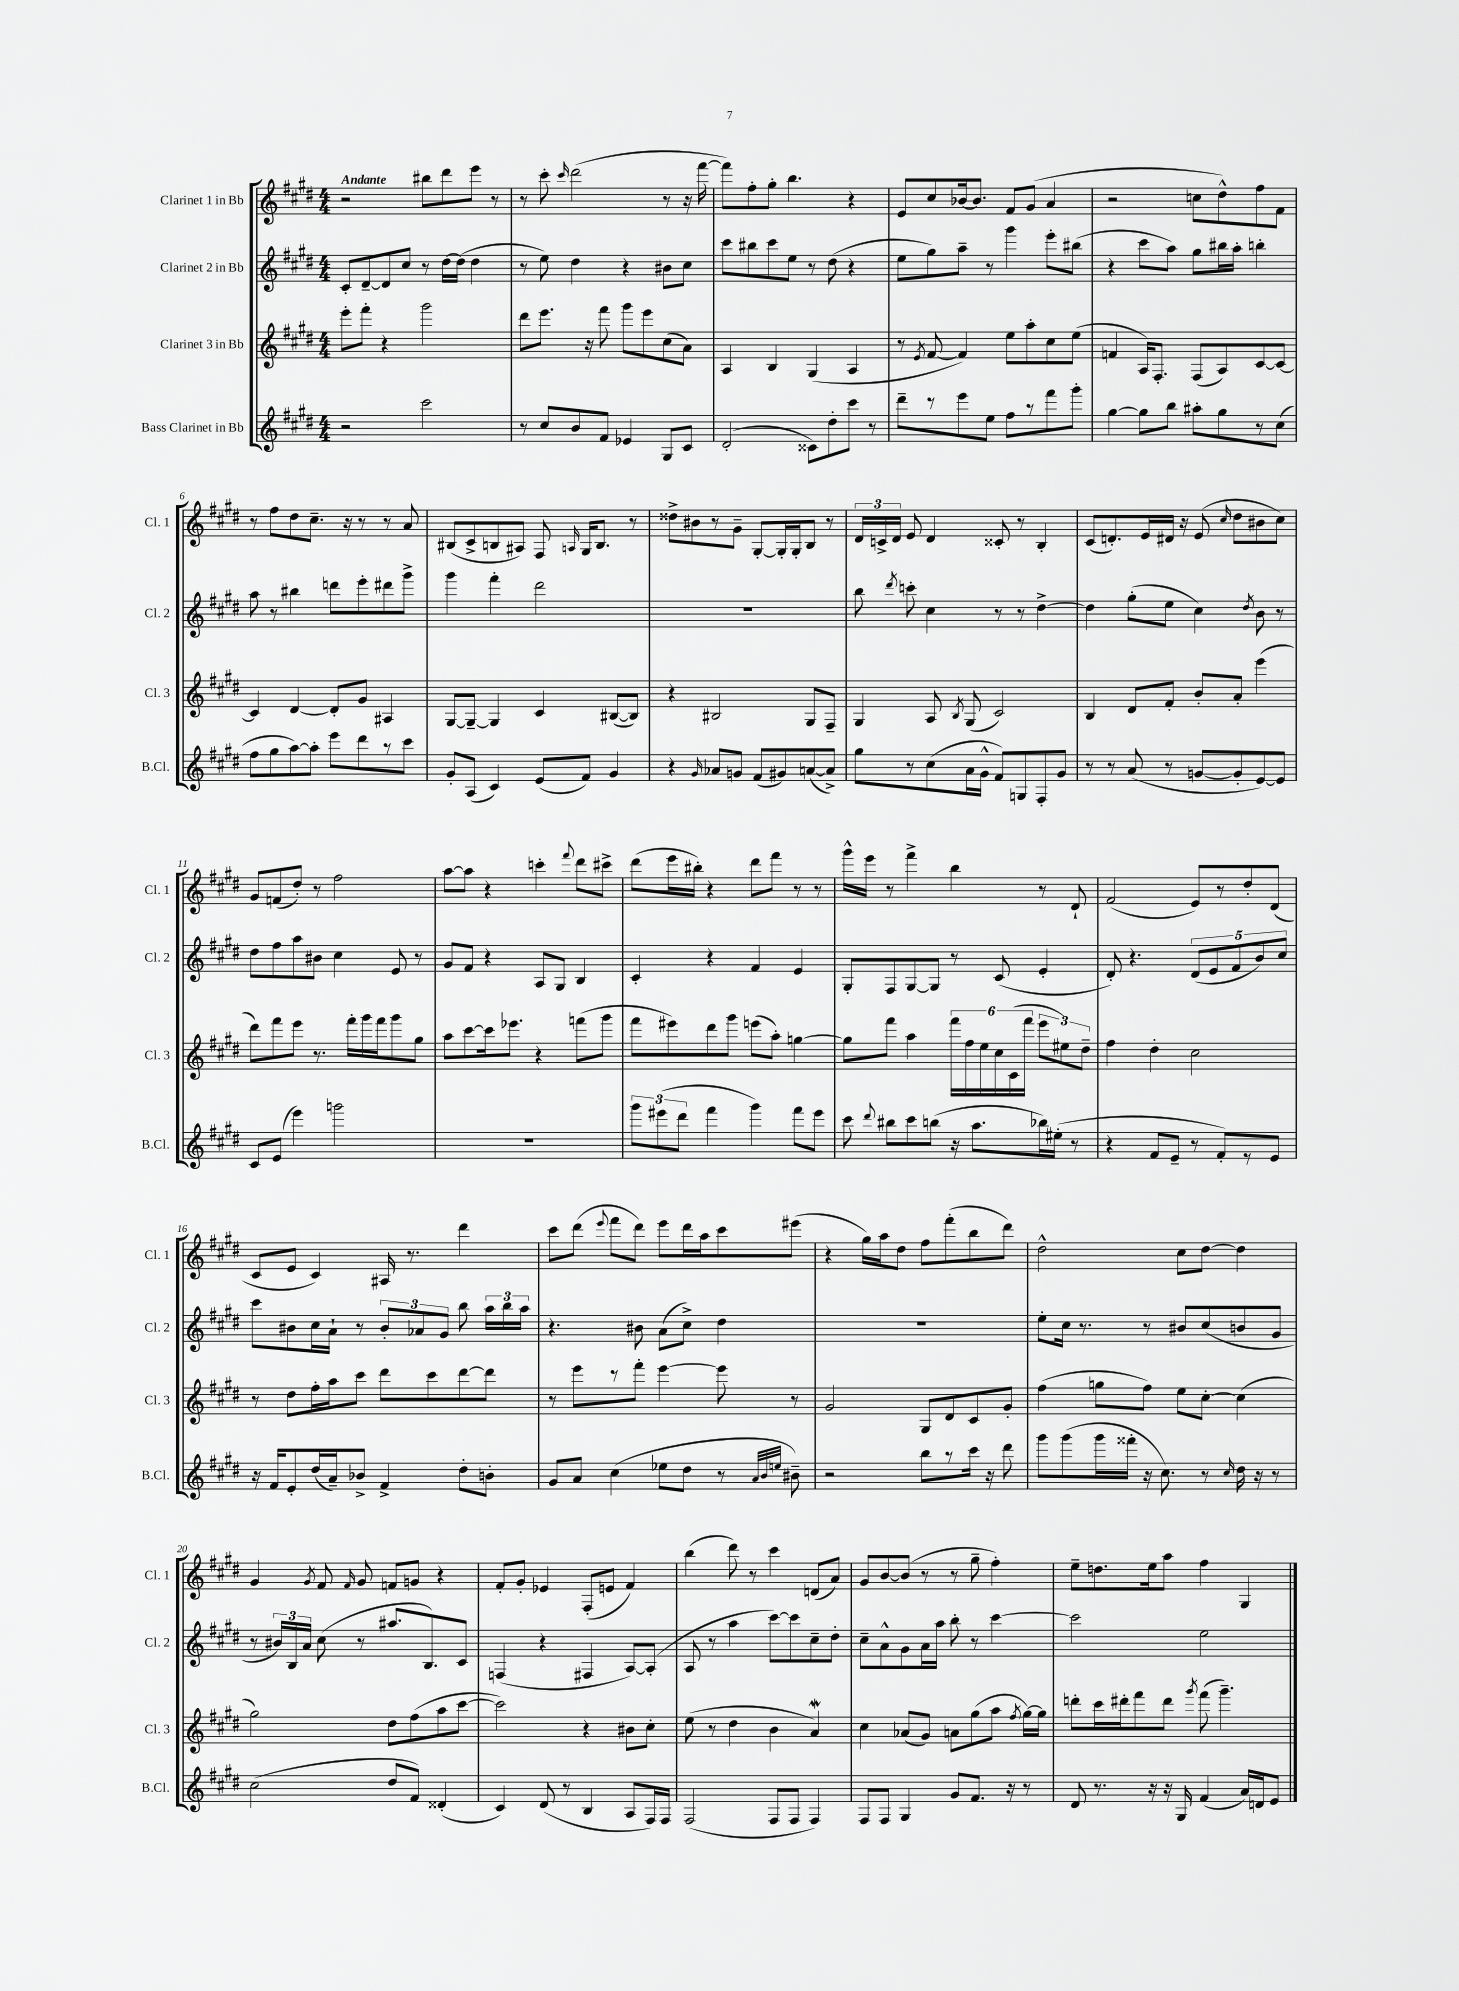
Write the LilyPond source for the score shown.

<<
\new StaffGroup <<
\new Staff = "s0" \with { instrumentName = "Clarinet 1 in Bb" shortInstrumentName = "Cl. 1" } {
    \clef treble \key e \major \numericTimeSignature \time 4/4 \tempo "Andante"
    \autoBeamOff r2 bis''8[ dis'''8 e'''8] r8 |
    r8 cis'''8-. \grace { cis'''16 } dis'''2( r8 r16 fis'''16~ |
    fis'''8[) fis''8-. gis''8]-. b''4. r4 |
    e'8[ cis''8 bes'16~ bes'8.] fis'8[ gis'8]( a'4 |
    r2 c''8[ dis''8-^) fis''8 fis'8] |
    r8 fis''8[ dis''8 cis''8.]-- r16 r8 r8 a'8 |
    bis8[( cis'8-> b8 ais8]) fis8 \grace { a16 } gis16[ b8.] r8 |
    disis''8[-> bis'8 r8 gis'8]-- gis8[~-. gis16-. gis16-. b8] r8 |
    \tuplet 3/2 { dis'16[ c'16-> dis'16] } e'8 dis'4 cisis'8-. r8 b4-. |
    cis'8[( d'8.-.) e'16 dis'16] r16 e'8( \grace { cis''16 } dis''8[ bis'8 cis''8]) |
    gis'8[ f'8( dis''8]-.) r8 fis''2 |
    a''8[~ a''8] r4 c'''4-. \appoggiatura { fis'''8 } dis'''8[ cis'''8]-> |
    dis'''8[( e'''16 bis''16]-.) r4 dis'''8[ fis'''8] r8 r8 |
    gis'''16[-^ e'''16] r8 fis'''4-> b''4 r8 dis'8-! |
    fis'2( e'8[) r8 dis''8-. dis'8]( |
    cis'8[ e'8] cis'4) ais16 r8. dis'''4 |
    cis'''8[ dis'''8]( \appoggiatura { e'''8 } fis'''8[ dis'''8]) e'''8[ dis'''16 a''16 cis'''8 eis'''8]( |
    r4 gis''16[) a''16 dis''8] fis''8[ fis'''8-.( b''8 dis'''8]) |
    dis''2-^ cis''8[ dis''8]~ dis''4 |
    gis'4 \acciaccatura { gis'8 } fis'8 \grace { fis'16 } gis'8 f'8[ g'8] r4 |
    fis'8[-. gis'8]-. ees'4 fis8[-.( e'8] fis'4) |
    b''4( dis'''8) r8 cis'''4 d'8[( a'8]) |
    gis'8[ b'8~ b'8]( r8 r8 gis''8-- fis''4-.) |
    e''8[-- d''8. e''16 a''8] fis''4 gis4 \bar "|." |
}
\new Staff = "s1" \with { instrumentName = "Clarinet 2 in Bb" shortInstrumentName = "Cl. 2" } {
    \clef treble \key e \major \numericTimeSignature \time 4/4
    \autoBeamOff cis'8[-. dis'8~-- dis'8 cis''8] r8 dis''16[~ dis''16]( dis''4 |
    r8 e''8) dis''4 r4 bis'8[ cis''8] |
    cis'''8[ bis''8 cis'''8 e''8] r8 dis''8( r4 |
    e''8[ gis''8) a''8]-- r8 gis'''4 e'''8[-. bis''8]( |
    r4 cis'''8[ a''8]) gis''8[ bis''16 a''16]-. b''4-. |
    a''8 r8 bis''4 d'''8[ e'''8-. dis'''8 gis'''8]-> |
    gis'''4 fis'''4-. dis'''2 |
    R1 |
    b''8 \acciaccatura { dis'''8 } c'''8-. cis''4 r8 r8 dis''4~-> |
    dis''4 gis''8[-.( e''8] cis''4) \acciaccatura { dis''8 } b'8 r8 |
    dis''8[ fis''8 a''8 bis'8] cis''4 e'8 r8 |
    gis'8[ fis'8] r4 a8[ gis8] b4 |
    cis'4-. r4 fis'4 e'4 |
    gis8[-. fis8 gis8~ gis8] r8 cis'8( e'4-. |
    dis'8-.) r4. \tuplet 5/4 { dis'8[( e'8 fis'8 b'8) cis''8] } |
    cis'''8[ bis'8 cis''16 a'16]-! r8 \tuplet 3/2 { bis'8[-. aes'8 gis'8] } b''8 \tuplet 3/2 { a''16[ b''16 a''16] } |
    r4. bis'8 a'8[( cis''8]->) dis''4 |
    R1 |
    e''8[-. cis''16] r8. r8 bis'8[ cis''8( b'8 gis'8] |
    r8 \tuplet 3/2 { bis'16[) b16 a'16] } cis''8( r8 ais''8.[ b8.) cis'8] |
    f4( r4 fis4 a8[~) a8]-.( |
    a8 r8 a''4 cis'''8[~) cis'''8 cis''8-- dis''8]-. |
    cis''8[-- a'8-^ gis'8 a'16 a''16] b''8-. r8 cis'''4~ |
    cis'''2 e''2 \bar "|." |
}
\new Staff = "s2" \with { instrumentName = "Clarinet 3 in Bb" shortInstrumentName = "Cl. 3" } {
    \clef treble \key e \major \numericTimeSignature \time 4/4
    \autoBeamOff e'''8[-. fis'''8]-. r4 gis'''2 |
    dis'''8[ e'''8.] r16 fis'''8 gis'''8[ e'''8 cis''8( a'8]) |
    a4 b4 gis4( a4 |
    r8 \acciaccatura { e'8 } fis'8~ fis'4) e''8[ a''8-. cis''8 e''8]( |
    f'4 a16[) fis8.]-. fis8[( a8) cis'8~ cis'8]~ |
    cis'4 dis'4~ dis'8[-. gis'8] ais4 |
    gis8[~ gis8]~-- gis4 cis'4 bis8[~( bis8]) |
    r4 bis2 gis8[ fis8]-- |
    gis4 a8 \acciaccatura { b8 } gis8( cis'2) |
    b4 dis'8[ fis'8]-. b'8[-. a'8]-. e'''4( |
    dis'''8[) fis'''8 e'''8] r8. fis'''16[-. gis'''16 fis'''16 gis'''8 gis''8] |
    a''8[ cis'''8~ cis'''16 ees'''8.] r4 f'''8[( gis'''8] |
    fis'''8[ eis'''8) dis'''8 gis'''8] e'''8[( a''8]-.) g''4~ |
    g''8[ fis'''8] a''4 \tuplet 6/4 { fis'''16[ fis''16 e''16 cis''16 cis'16( fis'''16] } \tuplet 3/2 { e'''8[ eis''8) dis''8]-- } |
    fis''4 dis''4-. cis''2 |
    r8 dis''8[ fis''16-. a''16 cis'''8] dis'''8[ cis'''8 dis'''8~ dis'''8] |
    r8 e'''8[ r8 fis'''8]-. e'''4~ e'''8 r8 |
    gis'2 gis8[ dis'8 cis'8 gis'8]-. |
    fis''4( g''8[ fis''8]) e''8[ cis''8]~-. cis''4( |
    gis''2) dis''8[ fis''8( a''8 cis'''8]~ |
    cis'''2) r4 bis'8[ cis''8]-. |
    e''8( r8 dis''4 b'4 a'4\mordent) |
    cis''4 aes'8[( gis'8]) a'8[ gis''8( a''8] \acciaccatura { fis''8 } gis''16[~) gis''16] |
    d'''8[-. cis'''16 dis'''16-. fis'''8 dis'''8] \acciaccatura { gis'''8 } fis'''8( gis'''4.--) \bar "|." |
}
\new Staff = "s3" \with { instrumentName = "Bass Clarinet in Bb" shortInstrumentName = "B.Cl." } {
    \clef treble \key e \major \numericTimeSignature \time 4/4
    \autoBeamOff r2 cis'''2 |
    r8 cis''8[ b'8 fis'8] ees'4 gis8[ cis'8] |
    dis'2-.( cisis'8[) dis''8-. cis'''8] r8 |
    dis'''8[-- r8 e'''8 e''8] fis''8[ r8 fis'''8 gis'''8]-. |
    gis''4~ gis''8[ b''8] ais''8[-. gis''8 r8 cis''8]( |
    fis''8[ gis''8 a''8~) a''8]-. e'''8[ dis'''8 r8 cis'''8] |
    gis'8[-. a8]( cis'4) e'8[( fis'8]) gis'4 |
    r4 \grace { gis'16 } aes'8[ g'8] fis'8[( gis'8) a'8~( a'8]->) |
    gis''8[ r8 cis''8( a'16 gis'16]-^ fis'8[) g8 fis8-. gis'8] |
    r8 r8 a'8( r8 g'8[~ g'8-. e'8~) e'8] |
    cis'8[ e'8]( e'''4) g'''2 |
    R1 |
    \tuplet 3/2 { gis'''8[ eis'''8( dis'''8] } fis'''4 gis'''4) fis'''8[ eis'''8] |
    cis'''8 \appoggiatura { dis'''8 } bis''8[ cis'''8 b''8]( r16 a''8.[ bes''16) eis''16]-.( r8 |
    r4 fis'8[ e'8]-- r8 fis'8[-.) r8 e'8] |
    r16 fis'16[ e'8-. dis''16( a'16--) bes'8]-> fis'4-> dis''8[-. b'8]-. |
    gis'8[ a'8] cis''4( ees''8[ dis''8] r8 \grace { a'32[ b'32 e''32] } bis'8--) |
    r2 b''8[ r8 cis'''16] r16 dis'''8 |
    gis'''8[ gis'''8( gis'''16 fisis'''16]-. r16 cis''8.) r8 \grace { cis''16 } dis''16 r16 r8 |
    cis''2( dis''8[ fis'8]) disis'4-.( |
    cis'4) dis'8( r8 b4 a8[ fis16) fis16] |
    fis2( fis8[ fis8] fis4) |
    fis8[ fis8] gis4 gis'8[ fis'8.] r16 r8 |
    dis'8 r8. r16 r16 gis16 fis'4( a'16[) d'16 e'8] \bar "|." |
}
>>
>>
